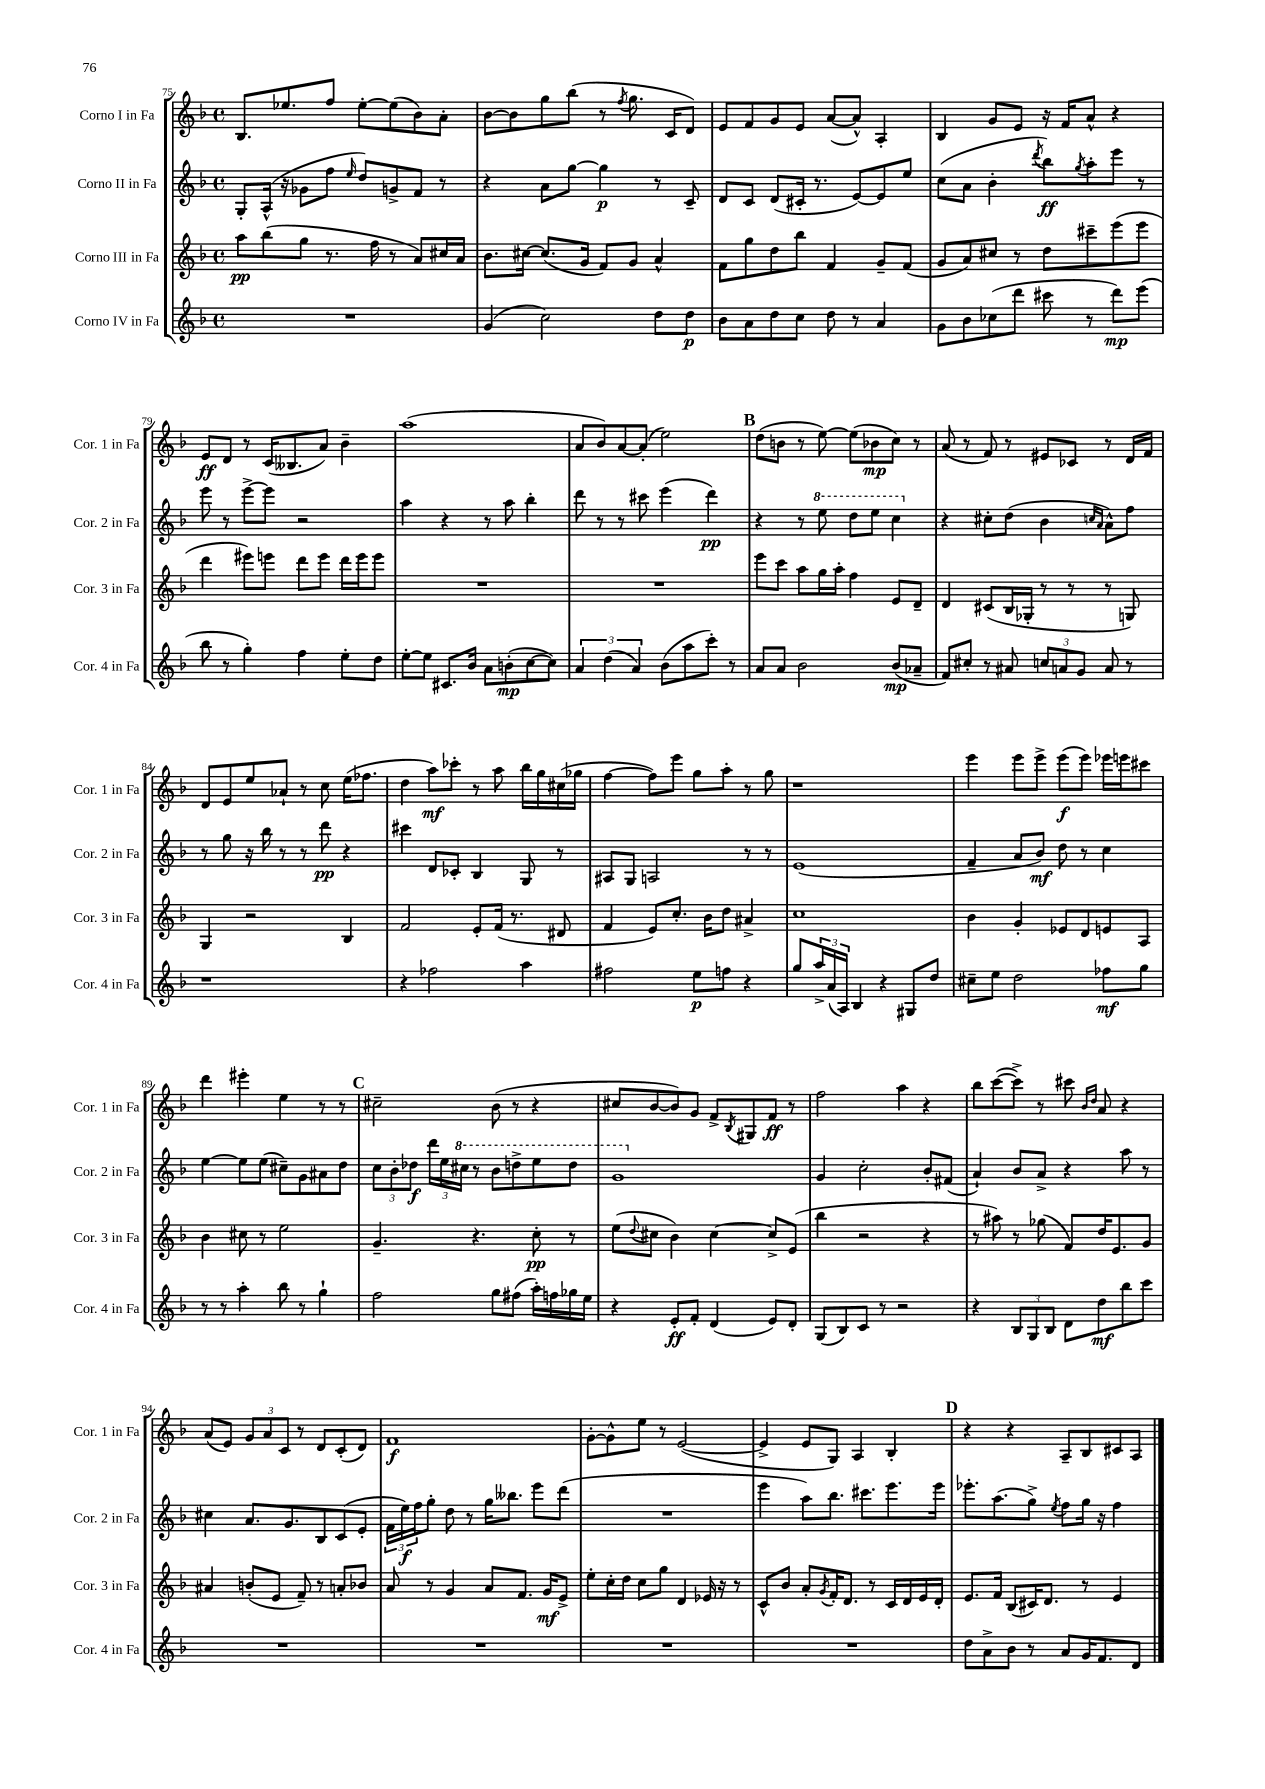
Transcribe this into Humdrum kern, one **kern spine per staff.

**kern	**kern	**kern	**kern
*staff4	*staff3	*staff2	*staff1
*clefG2	*clefG2	*clefG2	*clefG2
*k[b-]	*k[b-]	*k[b-]	*k[b-]
*M4/4	*M4/4	*M4/4	*M4/4
*met(c)	*met(c)	*met(c)	*met(c)
1r	8aa\L	8G'/L	8.B-/L
.	(8bb-\	(16A^^/Jk	.
.	.	16r	8.ee-/
.	8gg\J	8g-\L	.
.	8.r	8ff\J	8ff/J
.	.	16qqee/	.
.	.	8dd/L)	[8ee-'\L
.	16ff\	.	.
.	8r	8g^/	(8ee-\]
.	8a/L)	8f/J	8b-\)
.	16cc#/L	8r	8a'\J
.	16a/JJ	.	.
=	=	=	=
(4g/	8.b-\L	4r	[8b-\L
.	.	.	8b-\]
.	[16cc#\Jk	.	.
2cc\)	(8.cc#/]L	8a\L	8gg\
.	.	[8gg\J	(8bb-\J
.	16g/Jk	.	.
.	8f/L)	4gg\]	8r
.	.	.	8qff/
.	8g/J	.	8.gg\
8dd\L	4a^^/	8r	.
.	.	.	16c/LK
8dd\J	.	8c~/	8d/J)
=	=	=	=
8b-\L	8f\L	8d/L	8e/L
8a\	8gg\	8c/J	8f/
8dd\	8dd\	(8d/L	8g/
8cc\J	8bb-\J	16c#'/Jk	8e/J
.	.	8.r	.
8dd\	4f/	.	([8a/L
8r	.	[8e/L)	8a^^/]J)
4a/	8g~/L	8e/]	4A'/
.	(8f/J	8ee/J	.
=	=	=	=
8g\L	8g/L	(8cc\L	4B-/
8b-\	8a/)	8a\J	.
(8cc-\	8cc#/J	4b-'\	8g/L
8ddd\J	8r	.	8e/J
.	.	8qddd/	.
8ccc#\	8dd\L	8bb-\L)	16r
.	.	.	16f/LK
.	.	8qgg/	.
8r	8ccc#~\	8aa'\	8a^^/J
8ddd\L)	(8eee\	8eee\J	4r
(8eee\J	8eee\J	8r	.
=	=	=	=
8bb-\	4ddd\	8eee\	8e/L
8r	.	8r	8d/J
4gg'\)	8eee#\L)	[8eee^\L	8r
.	8eee\J	8eee\]J	(16c/LK
.	.	.	8.B--/
4ff\	8ddd\L	2r	.
.	8eee\J	.	8a/J)
8ee'\L	16ddd\LL	.	4b-~\
.	16eee\J	.	.
8dd\J	8eee\J	.	.
=	=	=	=
[8ee'\L	1r	4aa\	(1aa
8ee\]J	.	.	.
8.c#/L	.	4r	.
16b-/Jk	.	.	.
8a\L	.	8r	.
(8b'\	.	8aa\	.
[8cc\	.	4bb-'\	.
8cc\]J)	.	.	.
=	=	=	=
6a/	1r	8ddd\	8a/L
.	.	8r	8b-/)
(6dd\	.	.	.
.	.	8r	[8a/
6a/)	.	.	.
.	.	8ccc#\	(8a'/]J
(8b-\L	.	(4eee\	2ee\)
8aa\	.	.	.
8ccc'\J)	.	4ddd\)	.
8r	.	.	.
=	=	=	=
8a/L	8eee\L	4r	(8dd\L
8a/J	8ccc\J	.	8b\J
2b-\	8aa\L	8r	8r
.	16gg\L	8eee\	[8ee\)
.	16aa'\JJ	.	.
.	4ff\	8ddd\L	(8ee\]L
.	.	8eee\J	8b-\
(8b-/L	8e/L	4ccc\	8cc\J)
8a-~/J	8d~/J	.	8r
=	=	=	=
8f/L)	4d/	4r	(8a/
8cc#'/J	.	.	8r
8r	(8c#/L	8cc#'\L	8f/)
8a#/	16B-/L	(8dd\J	8r
.	16G-'/JJ	.	.
12cc/L	8r	4b-\	8e#/L
12a/	.	.	.
.	8r	.	8c-/J
12g/J	.	.	.
.	.	16qqcc/LL	.
.	.	16qqa/JJ	.
8a/	8r	8a^^\L)	8r
8r	8G/)	8ff\J	16d/LL
.	.	.	16f/JJ
=	=	=	=
1r	4G/	8r	8d/L
.	.	8gg\	8e/
.	2r	16r	8ee/
.	.	16bb-\	.
.	.	8r	8a-`/J
.	.	8r	8r
.	.	8ddd\	8cc\
.	4B-/	4r	(16ee\LK
.	.	.	8.ff-\J
=	=	=	=
4r	2f/	4ccc#\	4dd\
2ff-\	.	8d/L	8aa\L)
.	.	8c-'/J	8ccc-'\J
.	8e'/L	4B-/	8r
.	(16f/Jk	.	8aa\
.	8.r	.	.
4aa\	.	8G/	16bb-\LL
.	.	.	16gg\
.	8d#/	8r	(16cc#\
.	.	.	16gg-\JJ
=	=	=	=
2ff#\	4f/	8A#/L	[4ff\
.	.	8G/J	.
.	8e/L)	2A/	8ff\]L)
.	8.cc'/J	.	8eee\J
8ee\L	.	.	8gg\L
.	16b-\LK	.	.
8ff\J	8dd\J	.	8aa'\J
4r	4a#^/	8r	8r
.	.	8r	8gg\
=	=	=	=
8gg/L	1cc	(1e	1r
24aa^/L	.	.	.
(24a/	.	.	.
24A/JJ)	.	.	.
4B-/	.	.	.
4r	.	.	.
8G#/L	.	.	.
8dd/J	.	.	.
=	=	=	=
8cc#~\L	4b-\	4f~/	4eee\
8ee\J	.	.	.
2dd\	4g'/	8a/L	8eee\L
.	.	8b-/J)	8eee^\J
.	8e-/L	8dd\	(8eee\L
.	8d/	8r	8eee\J)
8ff-\L	8e/	4cc\	16eee-\LL
.	.	.	16eee\J
8gg\J	8A/J	.	8ccc#\J
=	=	=	=
8r	4b-\	[4ee\	4ddd\
8r	.	.	.
4aa'\	8cc#\	8ee\]L	4eee#'\
.	8r	(8ee\J	.
8bb-\	2ee\	8cc#~\L)	4ee\
8r	.	8g\	.
4gg`\	.	8a#\	8r
.	.	8dd\J	8r
=	=	=	=
2ff\	4.g~/	12cc\L	2cc#~\
.	.	12b-'\	.
.	.	12dd-\J	.
.	.	24ddd\LL	.
.	.	24ee\	.
.	.	24ccc#\JJ	.
.	4.r	8r	.
8gg\L	.	8bb-\L	(8b-\
(8ff#\J	.	8ddd^\	8r
16aa'\LL)	8cc'\	8eee\	4r
16ff\	.	.	.
16gg-\	8r	8ddd\J	.
16ee\JJ	.	.	.
=	=	=	=
4r	(8ee\L	1gg	8cc#/L
.	8qqdd/	.	.
.	8cc#\J	.	[8b-/
8e'/L	4b-\)	.	8b-/])
8f'/J	.	.	8g/J
(4d/	[4cc#\	.	8f^/L
.	.	.	8qB-/
.	.	.	8G#/
8e/L)	8cc#^/]L	.	8f/J
8d'/J	(8e/J	.	8r
=	=	=	=
(8G/L	4bb-\	4g/	2ff\
8B-/)	.	.	.
8c/J	2r	2cc'\	.
8r	.	.	.
2r	.	.	4aa\
.	4r	8b-'/L	4r
.	.	(8f#/J	.
=	=	=	=
4r	8r	4a`/)	8bb-\L
.	8aa#\)	.	([8ccc\
12B-/L	8r	8b-/L	8ccc^\]J)
12G/	.	.	.
.	(8gg-\	8a^/J	8r
12B-/J	.	.	.
8d\L	8f/L)	4r	8ccc#\
.	.	.	16qqb-/LL
.	.	.	16qqdd/JJ
8dd\	16dd/K	.	8a/
.	8.e/	.	.
8bb-\	.	8aa\	4r
8ccc\J	8g/J	8r	.
=	=	=	=
1r	4a#/	4cc#\	(8a/L
.	.	.	8e/J)
.	(8b'/L	8.a/L	12g/L
.	.	.	12a/
.	8e/J	.	.
.	.	.	12c/J
.	.	8.g/	.
.	8f~/)	.	8r
.	8r	8B-/	8d/L
.	8a'/L	(8c/	(8c'/
.	8b-/J	8e'/J	8d/J)
=	=	=	=
1r	8a/	24f\LL	1f
.	.	24ee\)	.
.	.	24ff\J	.
.	8r	8gg'\J	.
.	4g/	8dd\	.
.	.	8r	.
.	8a/L	16gg\LK	.
.	.	8.bb--\J	.
.	8.f/J	.	.
.	.	8eee\L	.
.	16g/LK	.	.
.	8e^/J	(8ddd\J	.
=	=	=	=
1r	8ee'\L	1r	[8g'\L
.	16cc'\L	.	8g^^\]
.	16dd\JJ	.	.
.	8cc\L	.	8ee\J
.	8gg\J	.	8r
.	4d/	.	([2e/
.	16e-/	.	.
.	16r	.	.
.	8r	.	.
=	=	=	=
1r	8c^^/L	4eee\	4e^/]
.	8b-/J	.	.
.	8a'/L	8aa\L)	8e/L
.	8qg/	.	.
.	16f'/K	8.bb-\J	8G/J)
.	8.d/J	.	.
.	.	.	4A/
.	.	8.ccc#\L	.
.	8r	.	.
.	16c/LL	8.eee\	4B-'/
.	16d/	.	.
.	16e/	.	.
.	16d'/JJ	16eee\Jk	.
=	=	=	=
8dd\L	8.e/L	8.eee-'\L	4r
8a^\	.	.	.
.	16f/Jk	(8.aa\	.
8b-\J	(8B-/L	.	4r
8r	16c#/K)	8gg^\J)	.
.	8.d/J	.	.
.	.	8qee/	.
8a/L	.	8ff\L	8A~/L
16g/K	8r	16gg\Jk	8B-/
8.f/	.	16r	.
.	4e/	4ff\	8c#/
8d/J	.	.	8A/J
==	==	==	==
*-	*-	*-	*-
